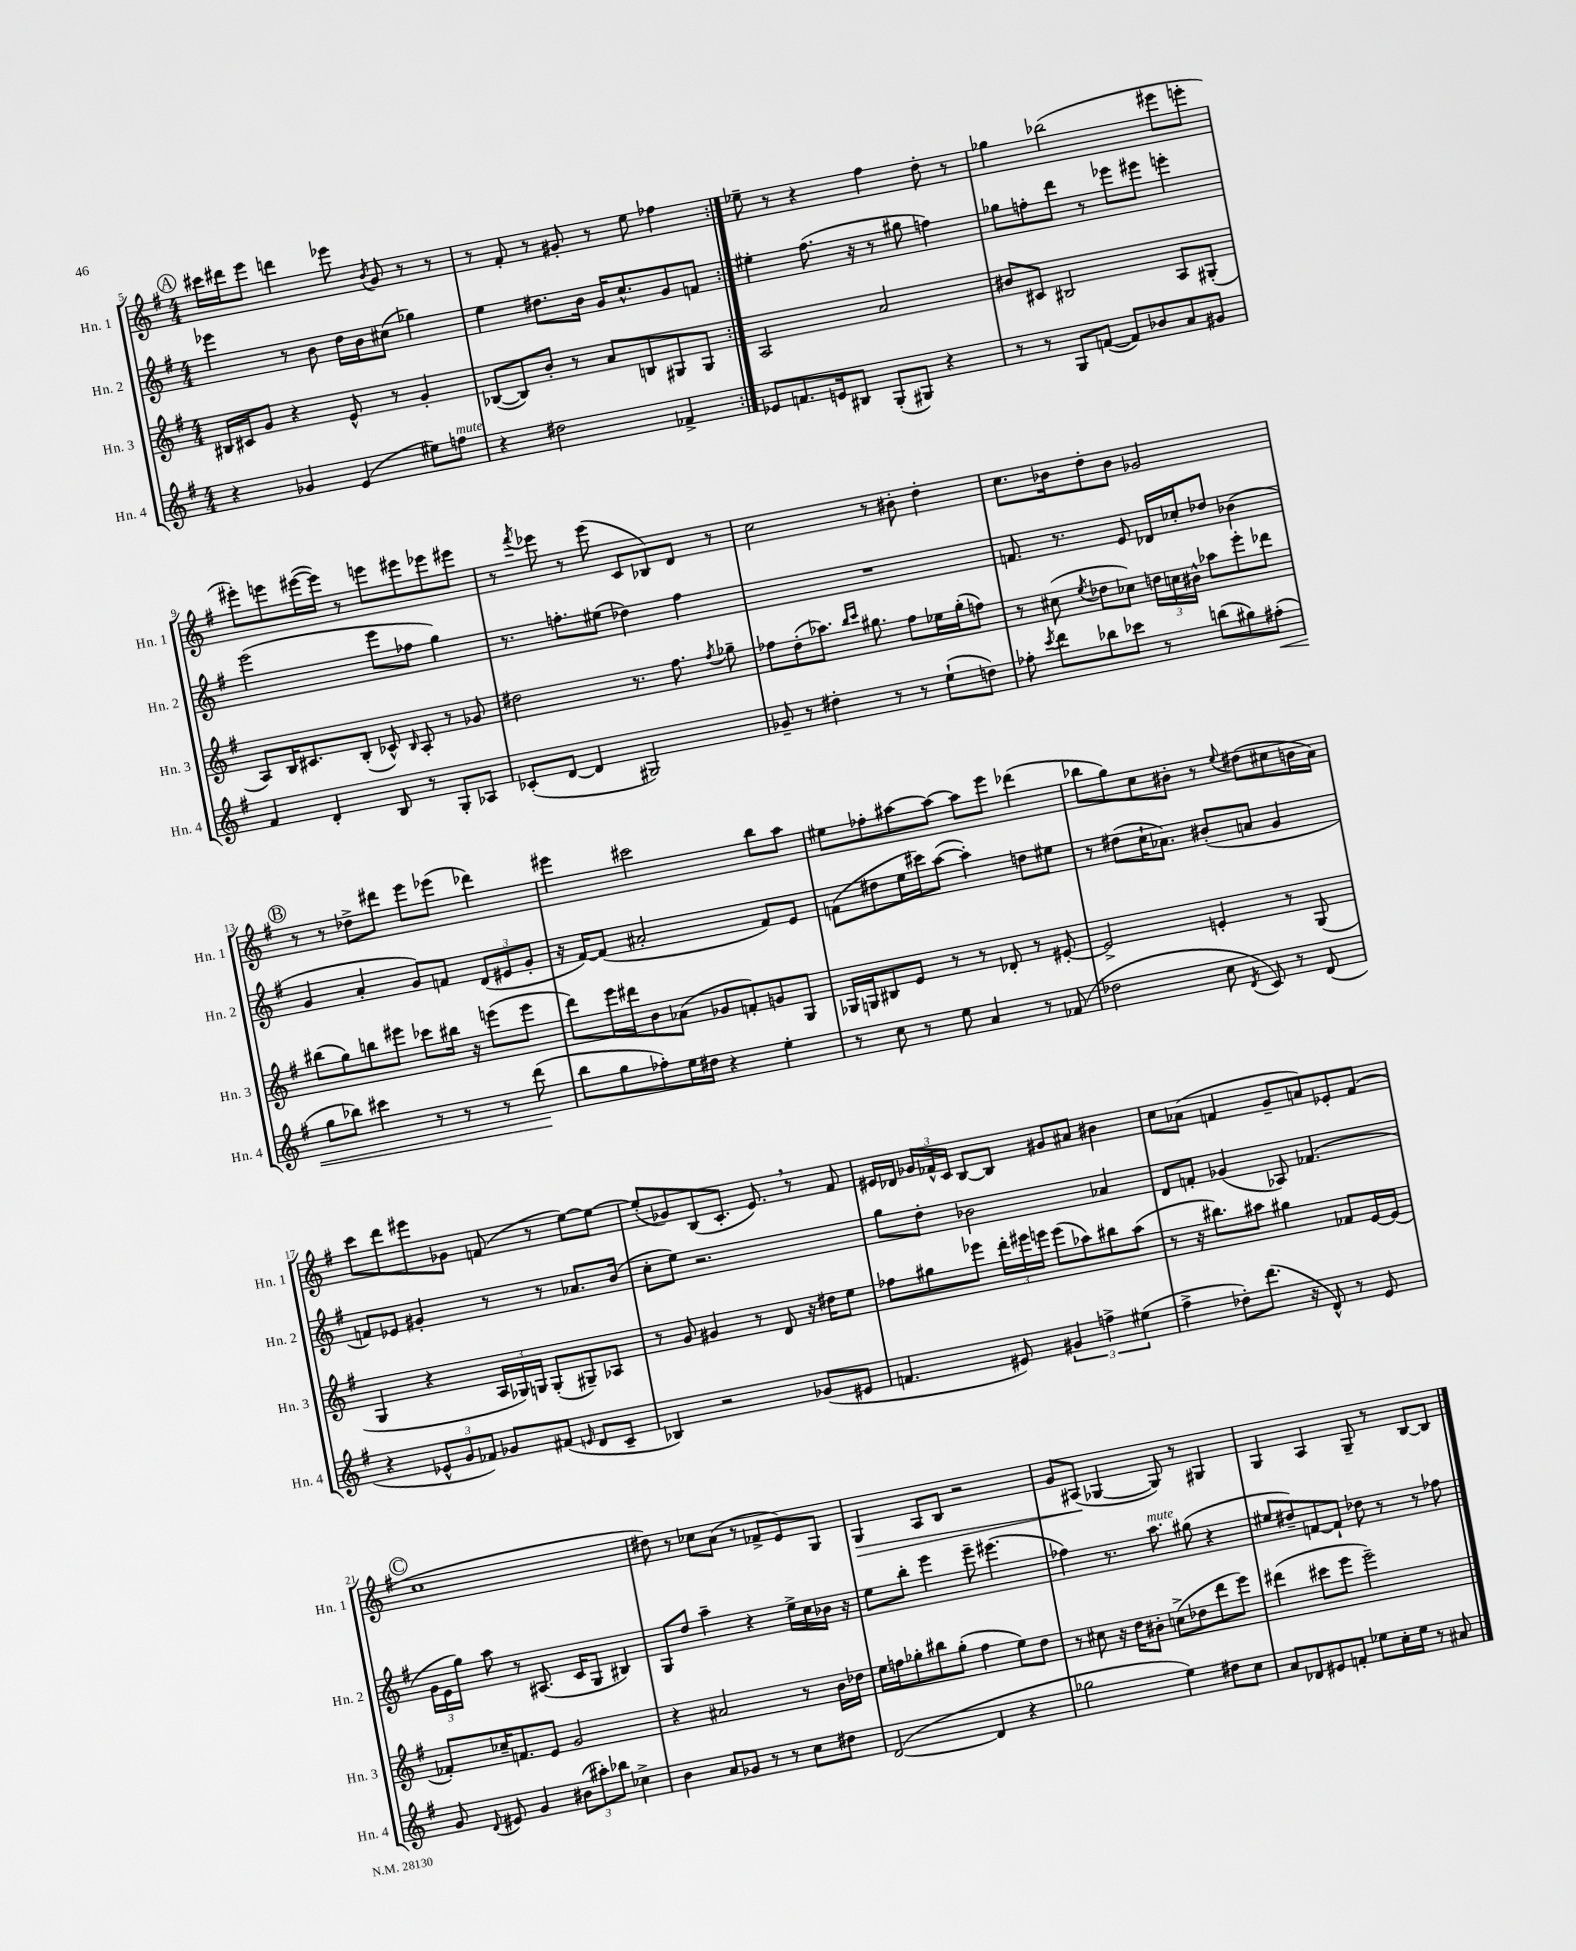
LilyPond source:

<<
\new StaffGroup <<
\new Staff = "s0" \with { instrumentName = "Hn. 1" shortInstrumentName = "Hn. 1" } {
    \clef treble \key g \major \numericTimeSignature \time 4/4
    \autoBeamOff \repeat volta 2 { \mark \markup { \circle "A" } cis'''16[ dis'''16 e'''8] d'''4 ees'''8 \acciaccatura { b'8 } g'8 r8 r8 |
    r8 fis'8-. r8 gis'8-. r8 e''8 fes''4 | }
    ees''8-- r8 r4 fis''4 d''8-. r8 |
    ges''4 bes''2( eis'''8[ e'''8]-. |
    eis'''8[-.) e'''8 eis'''16~( eis'''16]) r8 e'''8[ eis'''8 ees'''8 eis'''8] |
    r8 \acciaccatura { fis'''8 } ees'''8 r8 ees'''8( c'8[ bes8) d'8] r8 |
    c''2 r8 bis'8-. d''4-. |
    c''8.[ bes'16 d''8-. bes'8] ges'2 |
    \mark \markup { \circle "B" } r8 r8 des''8[-> dis'''8] e'''8[ ees'''8]( des'''4) |
    eis'''4 cis'''2 b''8[ a''8] |
    eis''8[ fes''8-. ais''8~ ais''8]~ ais''8[ e'''8] des'''4( |
    bes''8[ g''8) c''8 bis'8]-. r8 \appoggiatura { e''8 } dis''8[( cis''8 b'16 a'16]) |
    c'''8[ d'''8 eis'''8 ges'8] f'8( r8 e''8[~) e''8]~ |
    e''8[-.( ges'8) b8( c'8.]-. e'8.) \breathe r8 fis'8 |
    eis'16[ des'16] \tuplet 3/2 { ges'16[ fes'16-^ c'16] } b8[~ b8] gis'8[ ais'8] bis'4 |
    c''8[ aes'8]( f'4 g'8[-- a'8) ees'8-. f'8]( |
    \mark \markup { \circle "C" } c''1 |
    dis''8) r8 ces''8[ a'8]( r8 fes'8[-> e'8) g8] |
    g4\> a8[ b8] r2 |
    g'8[ ais8]\!( ges4~ ges8) r8 gis4 |
    g4 a4 g8-- r8 b8[~ b8] \bar "|." |
}
\new Staff = "s1" \with { instrumentName = "Hn. 2" shortInstrumentName = "Hn. 2" } {
    \clef treble \key g \major \numericTimeSignature \time 4/4
    \autoBeamOff \repeat volta 2 { \mark \markup { \circle "A" } ees'''4 r8 b'8 d''16[ b'16 cis''8]( ges''4) |
    e''4 dis''8.[ b'16] g'16[ c''8.-^ g'8 f'8] | }
    eis''4-. fis''8.( r16 r8 gis''8 f''4) |
    ges''8[ f''8-. d'''8] r8 ees'''8[ eis'''8] e'''4-. |
    e'''2( e'''8[ fes''8] g''4) |
    r8. f''8.[-. eis''8]( des''4) f''4 |
    R1 |
    f'8. r8. e'8 des'16[ ces''16-. des''8] bes'4( |
    \mark \markup { \circle "B" } g'4 a'4-. g'8[) f'8] \tuplet 3/2 { d'8[( eis'8 g'8]-. } |
    r16 fis'16[~) fis'8]( ais'2-. fis'8[) e'8] |
    f'8[( dis''8 e''16 cis'''16) a''8]~( a''4-.) d''8[ eis''8] |
    r8 dis''8[( c''16-! aes'8.]) bis'8[-.( a'8] g'4 |
    f'8[) ees'8] gis'4-. r8 r8 aes'8.[ b'16]( |
    c''8[-. e''8]) r2. |
    g''8[ d''8]-. bes'2 aes'4 |
    d'8[ f'8]-. ges'4( aes8) fes'4.( |
    \mark \markup { \circle "C" } \tuplet 3/2 { g'16[ e'16 g''16]) } a''8 r8 ais8.( c'16[ g8] bis4) |
    g8[ d''8] a''4-- r4 e''16[-> c''16 bes'16] r16 |
    e''8[ b''8]-. e'''4 e'''8-- eis'''4.( |
    fes''4) r8. a''8.^\markup { \italic "mute" } gis''8( r4 |
    eis''8[ dis''8--) f'8~ f'8]-! des''8 r8 r8 fes''8 \bar "|." |
}
\new Staff = "s2" \with { instrumentName = "Hn. 3" shortInstrumentName = "Hn. 3" } {
    \clef treble \key g \major \numericTimeSignature \time 4/4
    \autoBeamOff \repeat volta 2 { \mark \markup { \circle "A" } bis16[ cis'16 g'8] r4 e'8-^ r8 g'4-. |
    bes8[~( bes8) b'8]-. r8 a'8[ b8 gis8 gis8] | }
    a2 a'2 |
    bis'8[ cis'8] bis2 a8[ gis8]-.( |
    a8[) b16 cis'8. b8]-.( ces'8-^) \grace { b16 } a8-. r8 ges'8 |
    dis''2 r8. fis''8. \acciaccatura { fis''8 } ges''8-- |
    fes''8[ d''8-.( aes''8.]) \grace { b''16[ c'''16] } gis''8. fes''8[ ees''16 gis''16-.( f''8]) |
    r8 cis''8( \acciaccatura { e''8 } des''8[ ces''8]) \tuplet 3/2 { d''16[ c''16 bis'16]-^ } aes''8[ e'''8-. des'''8] |
    \mark \markup { \circle "B" } bis''8[( g''8) b''8 eis'''8] ces'''8[ bis''16] r16 e'''8[( e'''8] |
    d'''8[) e'''16 dis'''16 b'8 aes'8]( ges'8[ f'8-.) g'8 g8] |
    ges16[ g16 bis8 e'8] r8 r8 des'8-. r8 eis'8~-. |
    eis'2-> e'4-. r8 g8( |
    g4 r4 \tuplet 3/2 { a16[ ges16) g16] } g8[-.( gis8--) aes8] |
    r8 g'8 gis'4 r8 d'8 r16 dis''16[ e''8] |
    fes''8[ gis''8 ees'''8] \tuplet 3/2 { d'''16[-. eis'''16 e'''16] } e'''8[( aes''8) bis''8 aes''8]( |
    r8 r16 bis''8.[) ais''8] gis''4 fes'8[ e'16~ e'16]( |
    \mark \markup { \circle "C" } fes'8[-.) ces''16-- f'8. e'8] g'2 |
    r4 ais'2 r8 b'16[ des''16] |
    e''16[ f''16 ges''8-. bis''8 ges''8]-.( f''4 e''8[) d''8] |
    r8 cis''8 r16 d''16[ bis'8]-. c''8[->( des''8 d'''8 e'''8]) |
    dis'''4( cis'''8[ e'''8] e'''2--) \bar "|." |
}
\new Staff = "s3" \with { instrumentName = "Hn. 4" shortInstrumentName = "Hn. 4" } {
    \clef treble \key g \major \numericTimeSignature \time 4/4
    \autoBeamOff \repeat volta 2 { \mark \markup { \circle "A" } r4 ges'4 e'4( eis''8[) f''8]^\markup { \italic "mute" } |
    r4 dis''2 fes'4-> | }
    ees'8[ f'8. e'16 bis8] g8[-.( gis8]) r4 |
    r8 r8 g8[ f'8]~( f'8[) bes'8 a'8 gis'8] |
    fis'4 d'4-. b8 r8 g8[-. aes8] |
    ces'8[-.( d'8]~ d'4 gis2) |
    ges'8-- r8 dis''4-. r8 r8 e''8[-!( d''8]) |
    fes''8-. \acciaccatura { c'''8 } d'''8[ bes''8 ces'''8] r8 b''8[( gis''8) fis''8]-.\<( |
    \mark \markup { \circle "B" } g''8[ bes''8]) cis'''4 r8 r8 r8 d'''8\!( |
    b''8[ g''8 fes''8-.) e''16 dis''16] r4 e''4-. |
    r8 c''8 r8 e''8 a'4 r8 fes'8( |
    des''2 c''8 \acciaccatura { d'8 } c'8) r8 d'8( |
    r4 \tuplet 3/2 { ees'8[-^ g'8 fes'8]) } ges'8[ fis'8]( \grace { e'16 } d'8[ c'8]-- |
    bes4) r2 ges'8[( eis'8] |
    f'4. eis'8) \tuplet 3/2 { gis'4 f''4-> eis''4( } |
    fis''4-> des''8[-.) d'''8.]( r16 d'8-^) r8 e'8 |
    \mark \markup { \circle "C" } g'8 \appoggiatura { d'8 } eis'8 g'4 \tuplet 3/2 { bis'8[( ais''8-.) bes''8] } ces''4-> |
    b'4 a'8[ ges'8] r8 r8 c''8[ dis''8] |
    d'2~( d'4 r4 |
    ges''2 e''4) dis''8[ c''8] |
    a'8[ des'8 eis'8 f'8]-. ees''8[ c''16-. ees''16] r8 ais'8 \bar "|." |
}
>>
>>
\layout { \context { \Score currentBarNumber = #5 } }
